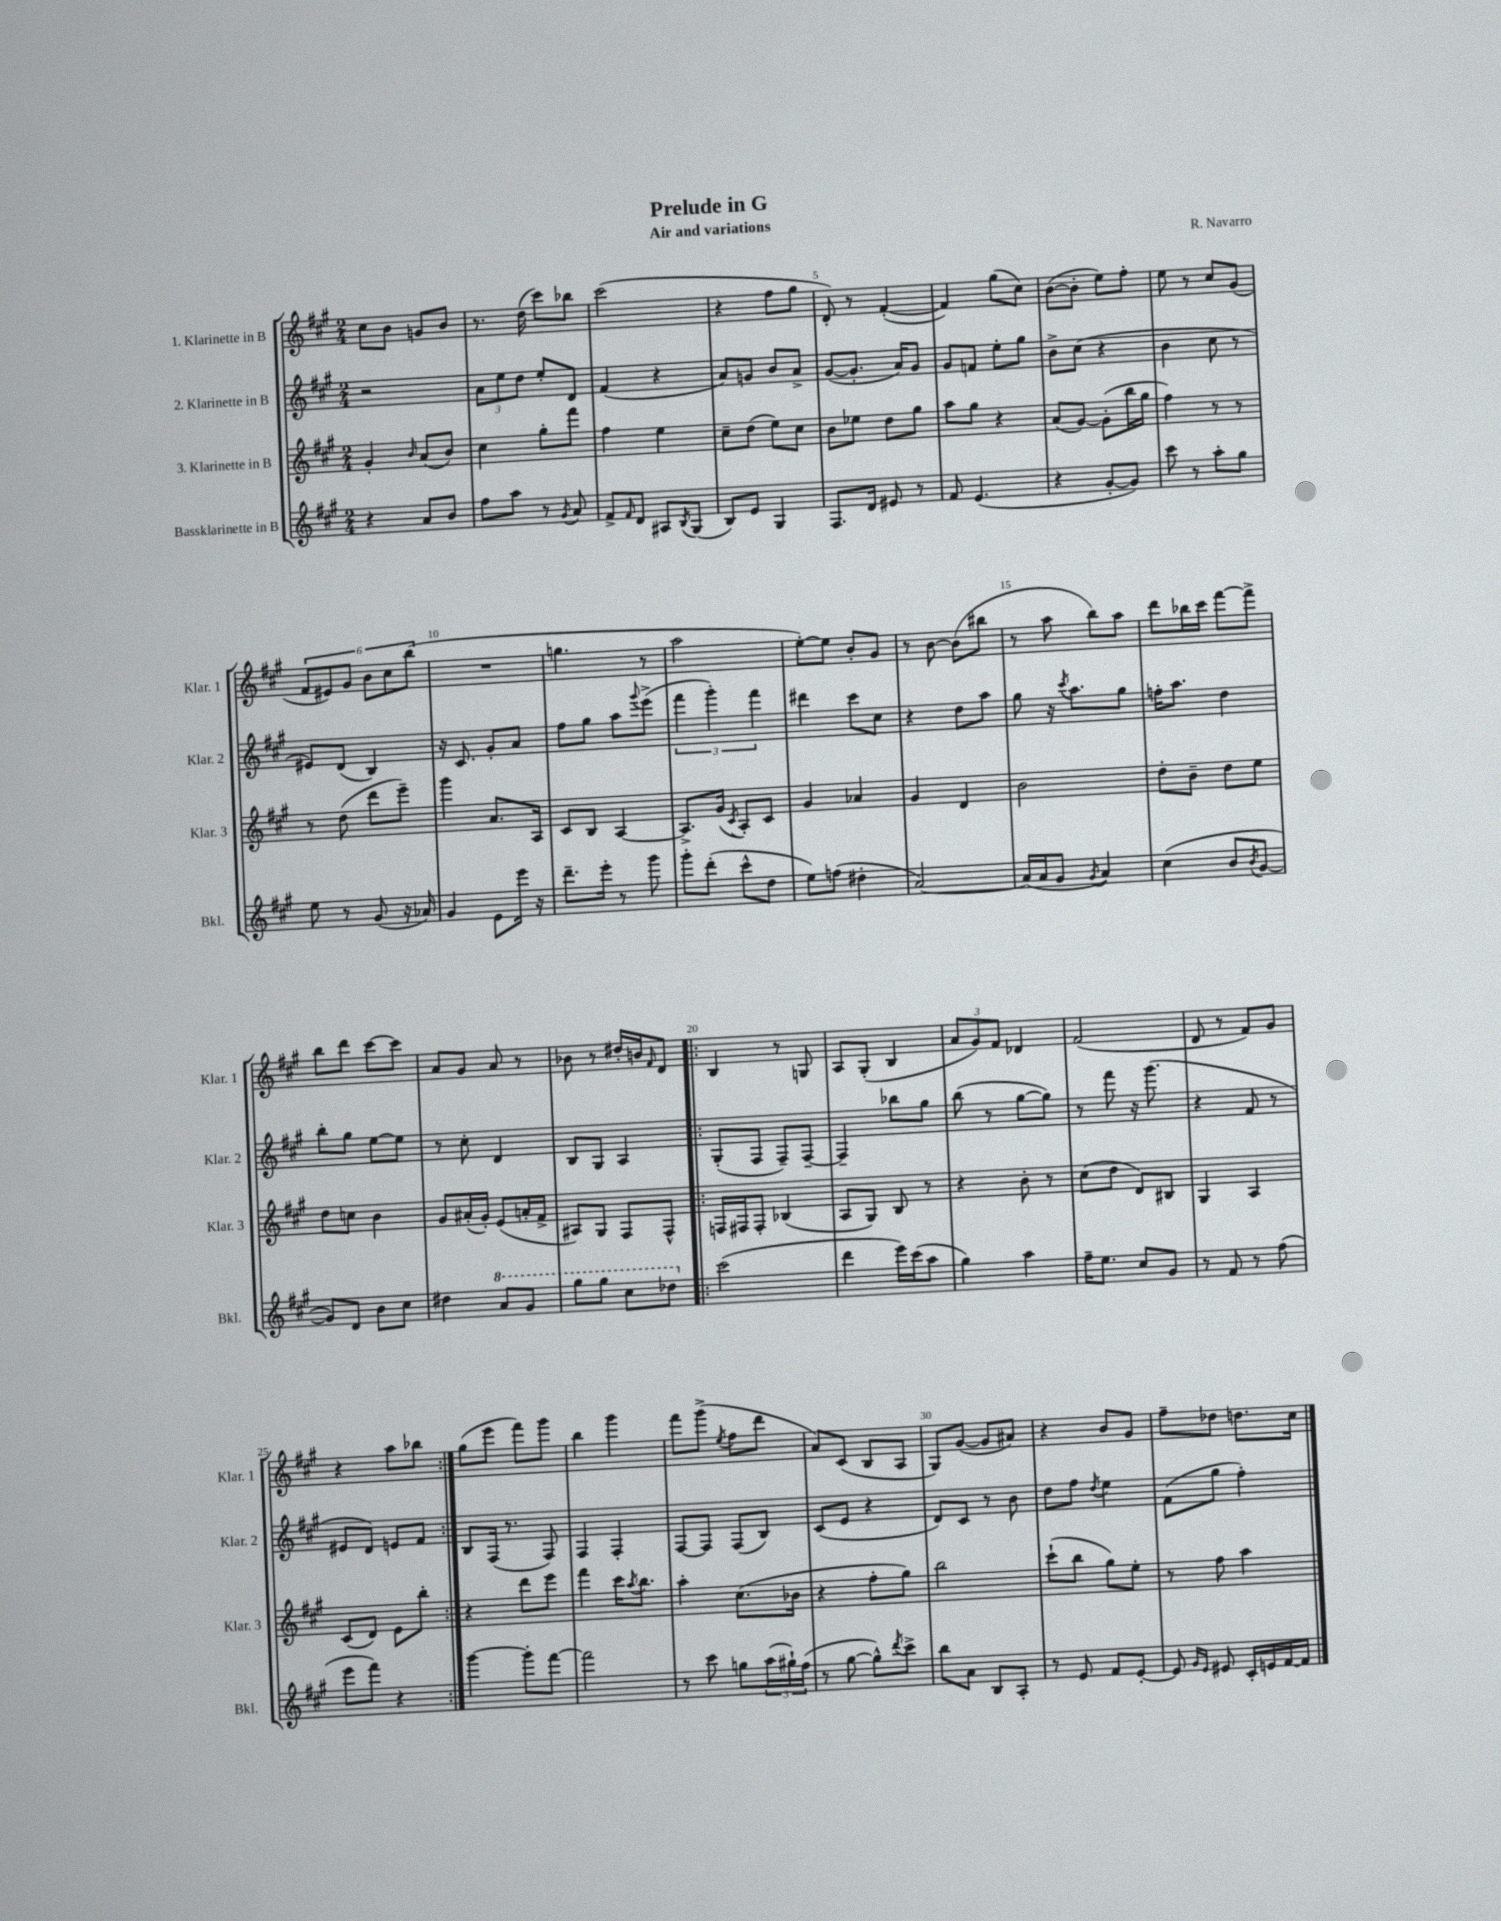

**kern	**kern	**kern	**kern
*staff4	*staff3	*staff2	*staff1
*clefG2	*clefG2	*clefG2	*clefG2
*k[f#c#g#]	*k[f#c#g#]	*k[f#c#g#]	*k[f#c#g#]
*M2/4	*M2/4	*M2/4	*M2/4
4r	4g#'	2r	8cc#
.	.	.	8b
.	16qqb	.	.
8a	(8a	.	8g
8b	8b)	.	8b
=	=	=	=
8ff#	4cc#	12a	8.r
.	.	12ee	.
8aa	.	.	.
.	.	12dd	.
.	.	.	(16dd
8r	8gg#'	8ee'	8ccc#)
8qg#	.	.	.
8a	8fff#	8d	8bb-
=	=	=	=
8f#^	4ff#	(4f#	(2ccc#
16qqf#	.	.	.
8d	.	.	.
8A#	4ee	4r	.
8qB	.	.	.
(8G#	.	.	.
=	=	=	=
8B)	8cc#~	8a)	4r
8e	(8dd	8g	.
4G#	8ee)	8b	8ff#
.	8cc#	8a^	8gg#
=	=	=	=
8.F#	8b	([8g#	8d')
.	8ee-	8.g#']	8r
16d	.	.	.
8e#	8dd	.	([4f#'
.	.	16a)	.
8r	8gg#	8g#	.
=	=	=	=
8f#	8aa	8g#	4f#])
(4.e	8gg#	8f	.
.	4r	8ee'	(8gg#
.	.	8gg#	8cc#)
=	=	=	=
4r	(8a	8b^	([8b
.	[8g#)	(8cc#	8b']
[8g#'	(8g#']	4r	8ee)
8g#])	16bb	.	8ff#'
.	16gg#	.	.
=	=	=	=
8ccc#	4ff#)	4b	8ee
8r	.	.	8r
8aa'	8r	8cc#	8cc#
8gg#	8r	8r	(8g#
=	=	=	=
8ee	8r	8e#)	12f#
.	.	.	12e#)
8r	(8dd	(8d	.
.	.	.	12g#
(8g#	8ddd	4B)	12b
.	.	.	12cc#
16r	8eee~)	.	.
.	.	.	(12bb
16a-)	.	.	.
=	=	=	=
4g#	4ggg#	16r	2r
.	.	8.c#	.
8e	8.a	8g#'	.
16eee	.	8a	.
16r	16A	.	.
=	=	=	=
8.ddd~	8c#	8ff#	4.gg
.	8B	8gg#	.
16eee'	.	.	.
8r	[4A	8aa	.
.	.	8qqggg#	.
8ggg#	.	(8eee^	8r
=	=	=	=
8ggg#'	8.A^]	6fff#	2aa
(8ddd'	.	.	.
.	.	6ggg#')	.
.	(16g#	.	.
.	8qc#	.	.
8ccc#^^	8A')	.	.
.	.	6fff#	.
8dd	8c#	.	.
=	=	=	=
8ee)	4g#	4ddd#	[8ee')
(8ff	.	.	8ee]
4dd#'	4a-	8ccc#	8b'
.	.	8cc#	8g#
=	=	=	=
[2a)	4g#	4r	8r
.	.	.	[8b
.	4d	8dd	(8b]
.	.	8aa	8bb#
=	=	=	=
(16a]	2b	8gg#	8r
16a	.	.	.
8g#	.	16r	8aa
.	.	8qccc#	.
.	.	8.aa	.
8qg#	.	.	.
4a)	.	.	8bb)
.	.	8gg#	8aa
=	=	=	=
(4cc#	8dd'	16ff'	8ddd
.	.	8.aa	.
.	8b~	.	16bb-
.	.	.	16ccc#
8b	8dd	4dd	[8fff#
8qb	.	.	.
[8g#	8ee	.	8fff#^]
=	=	=	=
8g#])	8dd	8bb'	8bb
8d	8cc	8gg#	8ddd
8b	4b	[8ee	[8ccc#
8cc#	.	8ee]	8ccc#]
=	=	=	=
4dd#	8g#	8r	8a
.	(16a#'	8cc#'	8g#
.	16g#')	.	.
8aa	(8e	4d	8a
8gg#	16a'	.	8r
.	16f#^	.	.
=	=	=	=
8ggg#	8A#)	8B	8b-
8ggg#	8G#	8G#	8r
8ccc#	8F#	4A	16dd#'
.	.	.	16b
.	.	.	16qqf#
8ddd-	8F#^^	.	8d
=!|:	=!|:	=!|:	=!|:
(2ccc#	16F	(8G#'	4B
.	16F#	.	.
.	8F#'	8F#	.
.	(4B-	8F#~)	8r
.	.	[8F#~	8G
=	=	=	=
4ddd	8A	4F#~]	8A
.	8G#)	.	(8G#'
16eee)	8B	8bb-	4B
(16ccc#	.	.	.
8aa	8r	8gg#	.
=	=	=	=
4gg#)	4r	(8bb	12a
.	.	.	12g#)
.	.	8r	.
.	.	.	12f#
4aa	8b'	[8gg#	4d-
.	8r	8gg#])	.
=	=	=	=
16ff#~	(8cc#	8r	(2f#
8.ee	.	.	.
.	8dd	8fff#	.
8cc#	8d)	16r	.
.	.	(8.ggg#	.
8g#	8B#	.	.
=	=	=	=
8r	4G#	4r	8d
8f#	.	.	8r
8r	4A	8f#	8f#)
(8ff#	.	8r	8g#
=	=	=	=
8eee	(8c#	8e#	4r
8fff#)	8d)	8d)	.
4r	8e	8e	8aa
.	8bb'	8f#	8bb-
=:|!	=:|!	=:|!	=:|!
[4ggg#	4r	8B	(8gg#
.	.	(16F#	8eee
.	.	8.r	.
8ggg#']	8ddd	.	8fff#)
[8fff#	8eee	8F#)	8ggg#
=	=	=	=
2fff#]	4fff#	4F#	4bb
.	16ccc#	4F#'	4ggg#
.	8qaa	.	.
.	8.bb	.	.
=	=	=	=
8r	4aa'	[8F#	8fff#
8ccc#	.	8F#]	(8ggg#^
.	.	.	8qee
8gg	(8.cc#	(8F#	8ff#
(24aa	.	8B)	8ddd
24gg#`)	.	.	.
.	16b-	.	.
(24ff#	.	.	.
=	=	=	=
8r	4r	(8c#	8a)
[8gg#	.	8e	(8c#
8gg#^^])	8ff#'	4r	8B
8qddd	.	.	.
8ccc#^	8gg#)	.	8A
=	=	=	=
8bb	2bb	8d)	8G#)
8a	.	8c#	([8g#
8B	.	8r	8g#]
8A'	.	8b	8a#)
=	=	=	=
8r	(8ccc#`	8dd	4r
8e	8bb	8ff#	.
.	.	8qdd	.
8f#	8gg#)	4ee	8b
[8e'	8ee'	.	8g#
=	=	=	=
8e]	8r	(8f#	8ff#~
16qqg#	.	.	.
16qqe	.	.	.
8e#	8ff#	8gg#	8dd-
16c#'	4aa	4ff#')	8.dd
16e	.	.	.
[16f#	.	.	.
16f#]	.	.	16cc#
==	==	==	==
*-	*-	*-	*-
